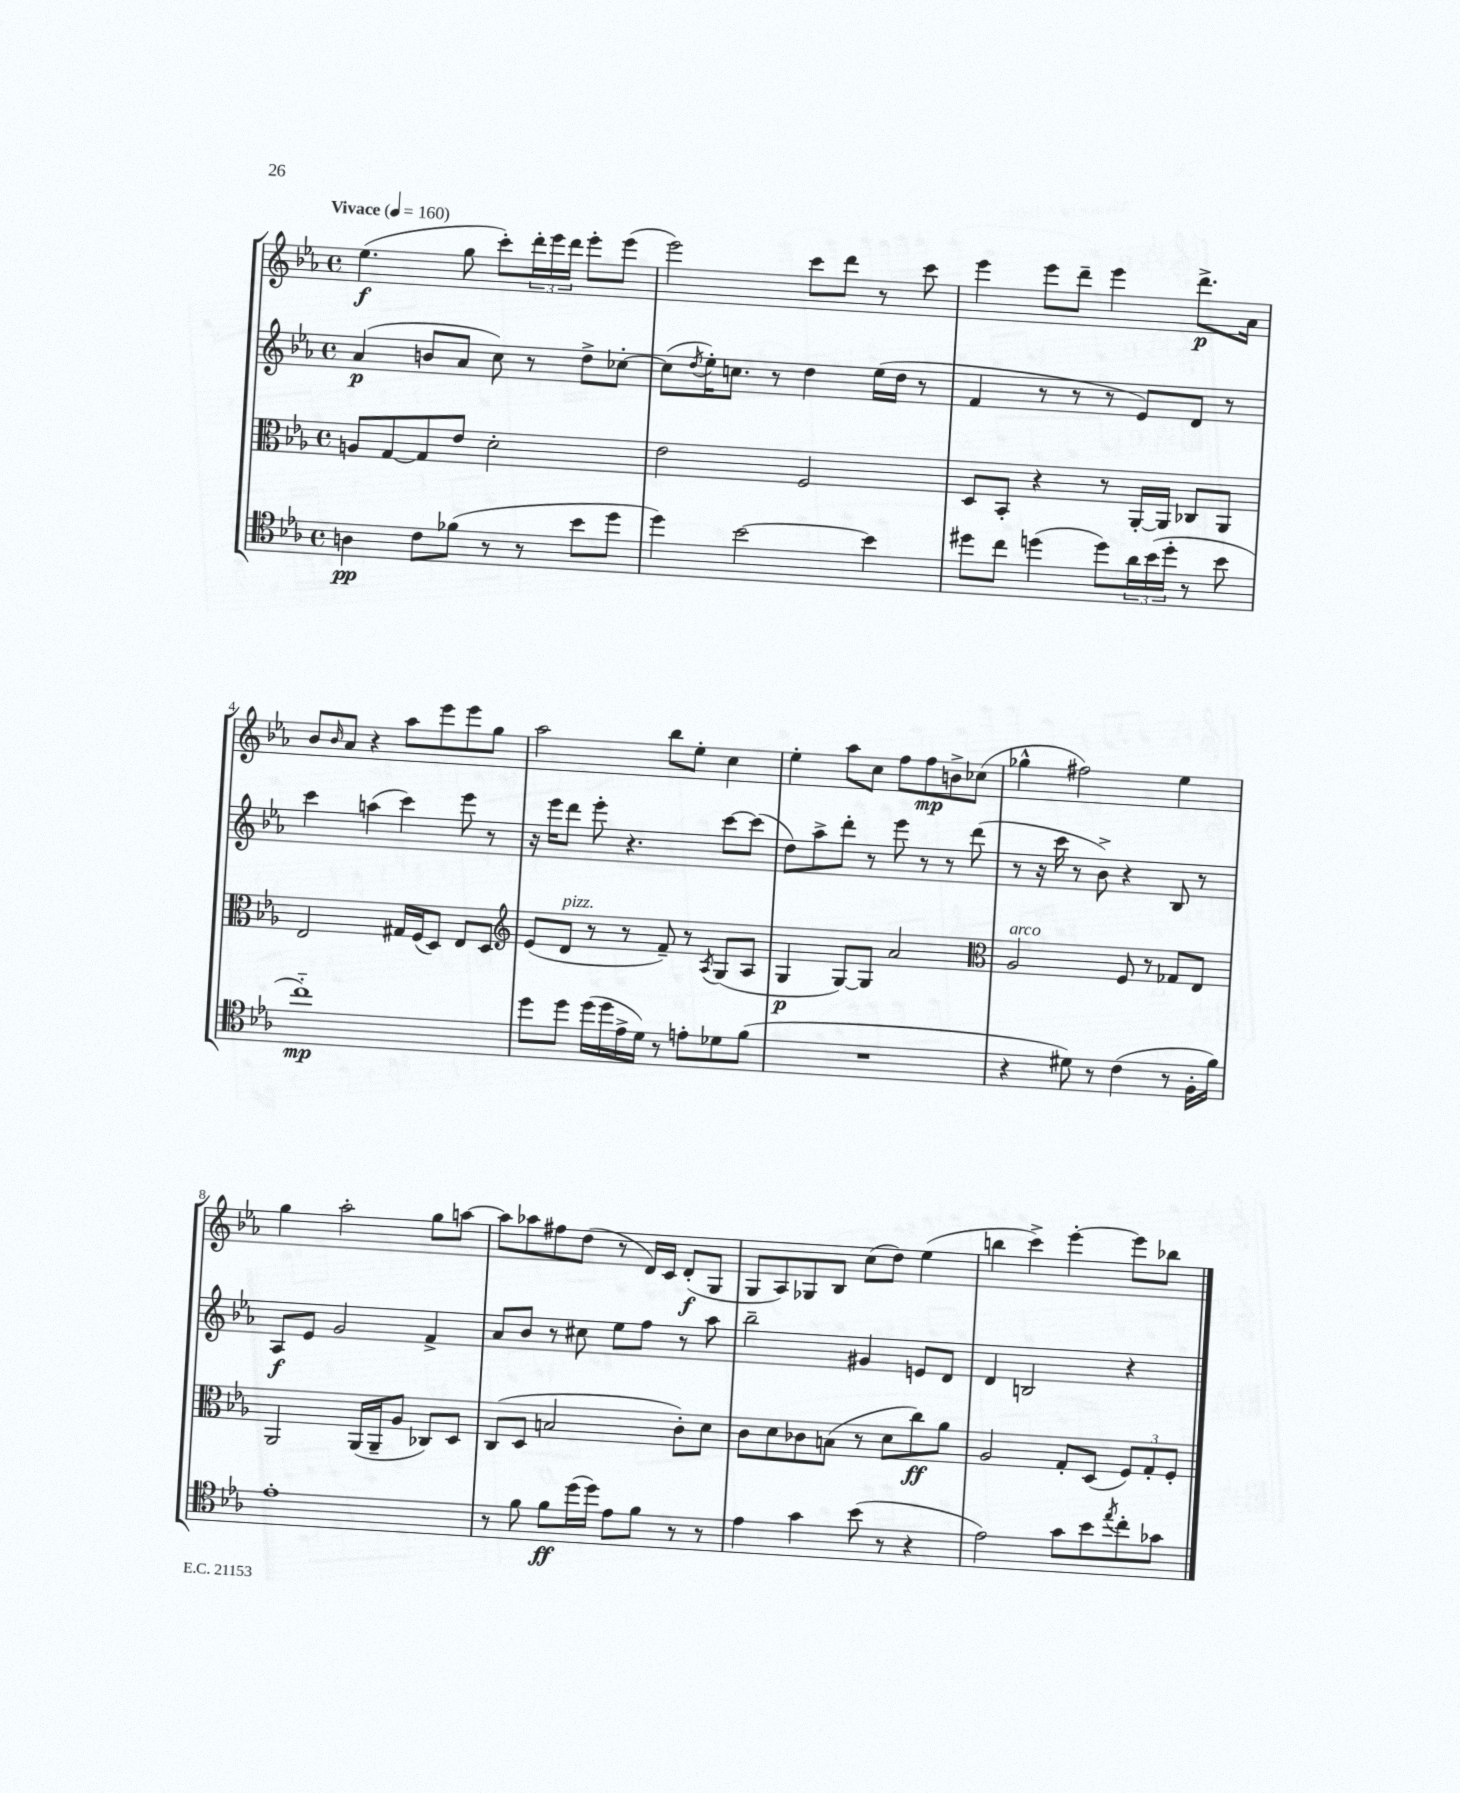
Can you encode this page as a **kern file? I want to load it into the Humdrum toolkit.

**kern	**kern	**kern	**kern
*staff4	*staff3	*staff2	*staff1
*clefC4	*clefC3	*clefG2	*clefG2
*k[b-e-a-]	*k[b-e-a-]	*k[b-e-a-]	*k[b-e-a-]
*M4/4	*M4/4	*M4/4	*M4/4
*met(c)	*met(c)	*met(c)	*met(c)
*MM160	*MM160	*MM160	*MM160
4A	8A	(4a-	(4.ee-
.	[8G	.	.
8c	8G]	8b	.
(8f-	8e-	8a-	8gg
8r	2d'	8cc)	8ccc')
8r	.	8r	24ddd'
.	.	.	24eee-
.	.	.	24ddd
8b-	.	8dd^	8eee-'
8dd	.	[8cc-'	(8eee-
=	=	=	=
4dd)	2e-	(8cc-]	2eee-)
.	.	8qdd	.
.	.	16ee-')	.
.	.	8.cc	.
[2b-	.	.	.
.	.	8r	.
.	2F	4dd	8ccc
.	.	.	8ddd
4b-]	.	(16ee-	8r
.	.	16dd	.
.	.	8r	8ccc
=	=	=	=
8dd#	8D	4f	4eee-
8cc	8BB-'	.	.
(4dd	4r	8r	8eee-
.	.	8r	8ddd~
8dd)	8r	8r	4eee-
24a-	[16AA-'	8e-)	.
(24b-	.	.	.
.	16AA-]	.	.
24dd'	.	.	.
8r	8C-	8d	8.ddd^
8b-	8AA-	8r	.
.	.	.	16a-
=	=	=	=
1cc'~)	2E-	4ccc	8b-
.	.	.	16qqb-
.	.	.	8a-
.	.	(4aa	4r
.	16G#	4ccc)	8aa-
.	(16F	.	.
.	8D)	.	8eee-
.	8E-	8eee-	8eee-
.	8D	8r	8gg
=	=	=	=
*	*clefG2	*	*
8dd	(8e-	16r	2aa-
.	.	16eee-	.
8dd	8d	8ddd	.
(16dd	8r	8eee-'	.
16dd	.	.	.
16e-^	8r	4.r	.
16d)	.	.	.
8r	8f~)	.	8bb-
8e'	8r	.	8ee-'
.	8qA-	.	.
8d-	(8G	[8ccc	4cc
(8f	8A-	(8ccc]	.
=	=	=	=
1r	4G	8dd)	4ee-'
.	.	8aa-^	.
.	[8G)	8ddd'	8aa-
.	8G]	8r	8cc
.	2a-	8eee-	8ff
.	.	8r	8ff
.	.	8r	8b^
.	.	(8ddd	(8cc-
=	=	=	=
*	*clefC3	*	*
4r	2A-	8r	4gg-^^
.	.	16r	.
.	.	16ccc	.
8d#)	.	8r	2ff#)
8r	.	8b-^)	.
(4c	8F	4r	.
.	8r	.	.
8r	8G-	8B-	4ee-
16F'	8E-	8r	.
16f)	.	.	.
=	=	=	=
1e-'	2AA-	8A-	4gg
.	.	8e-	.
.	.	2g	2aa-'
.	(16AA-	.	.
.	16AA-~	.	.
.	8A-	.	.
.	8C-)	4f^	8gg
.	8D	.	[8aa
=	=	=	=
8r	(8C	8a-	8aa]
8f	8D	8b-	8aa-
8f	2B	8r	8ff#
(16dd	.	8cc#	(8dd
16dd)	.	.	.
8e-	.	8ee-	8r
8f	.	8ff	16d)
.	.	.	16c
8r	8c')	8r	(8d'
8r	8d	8aa-	8G
=	=	=	=
4e-	8c	2bb-~	8G
.	8d	.	8A-)
4g	8c-	.	8G-
.	(8B	.	8B-
(8b-	8r	4g#	(8cc
8r	8d	.	8dd)
4r	8cc)	8e	(4ee-
.	8a-	8d	.
=	=	=	=
2e-)	2A-	4d	4bb
.	.	2B	4ccc^)
8g	8G'	.	[4eee-'
8b-	(8D	.	.
8qee-	.	.	.
8cc'	12F)	4r	8eee-]
.	12G'	.	.
8g-	.	.	8bb-
.	12F'	.	.
==	==	==	==
*-	*-	*-	*-
